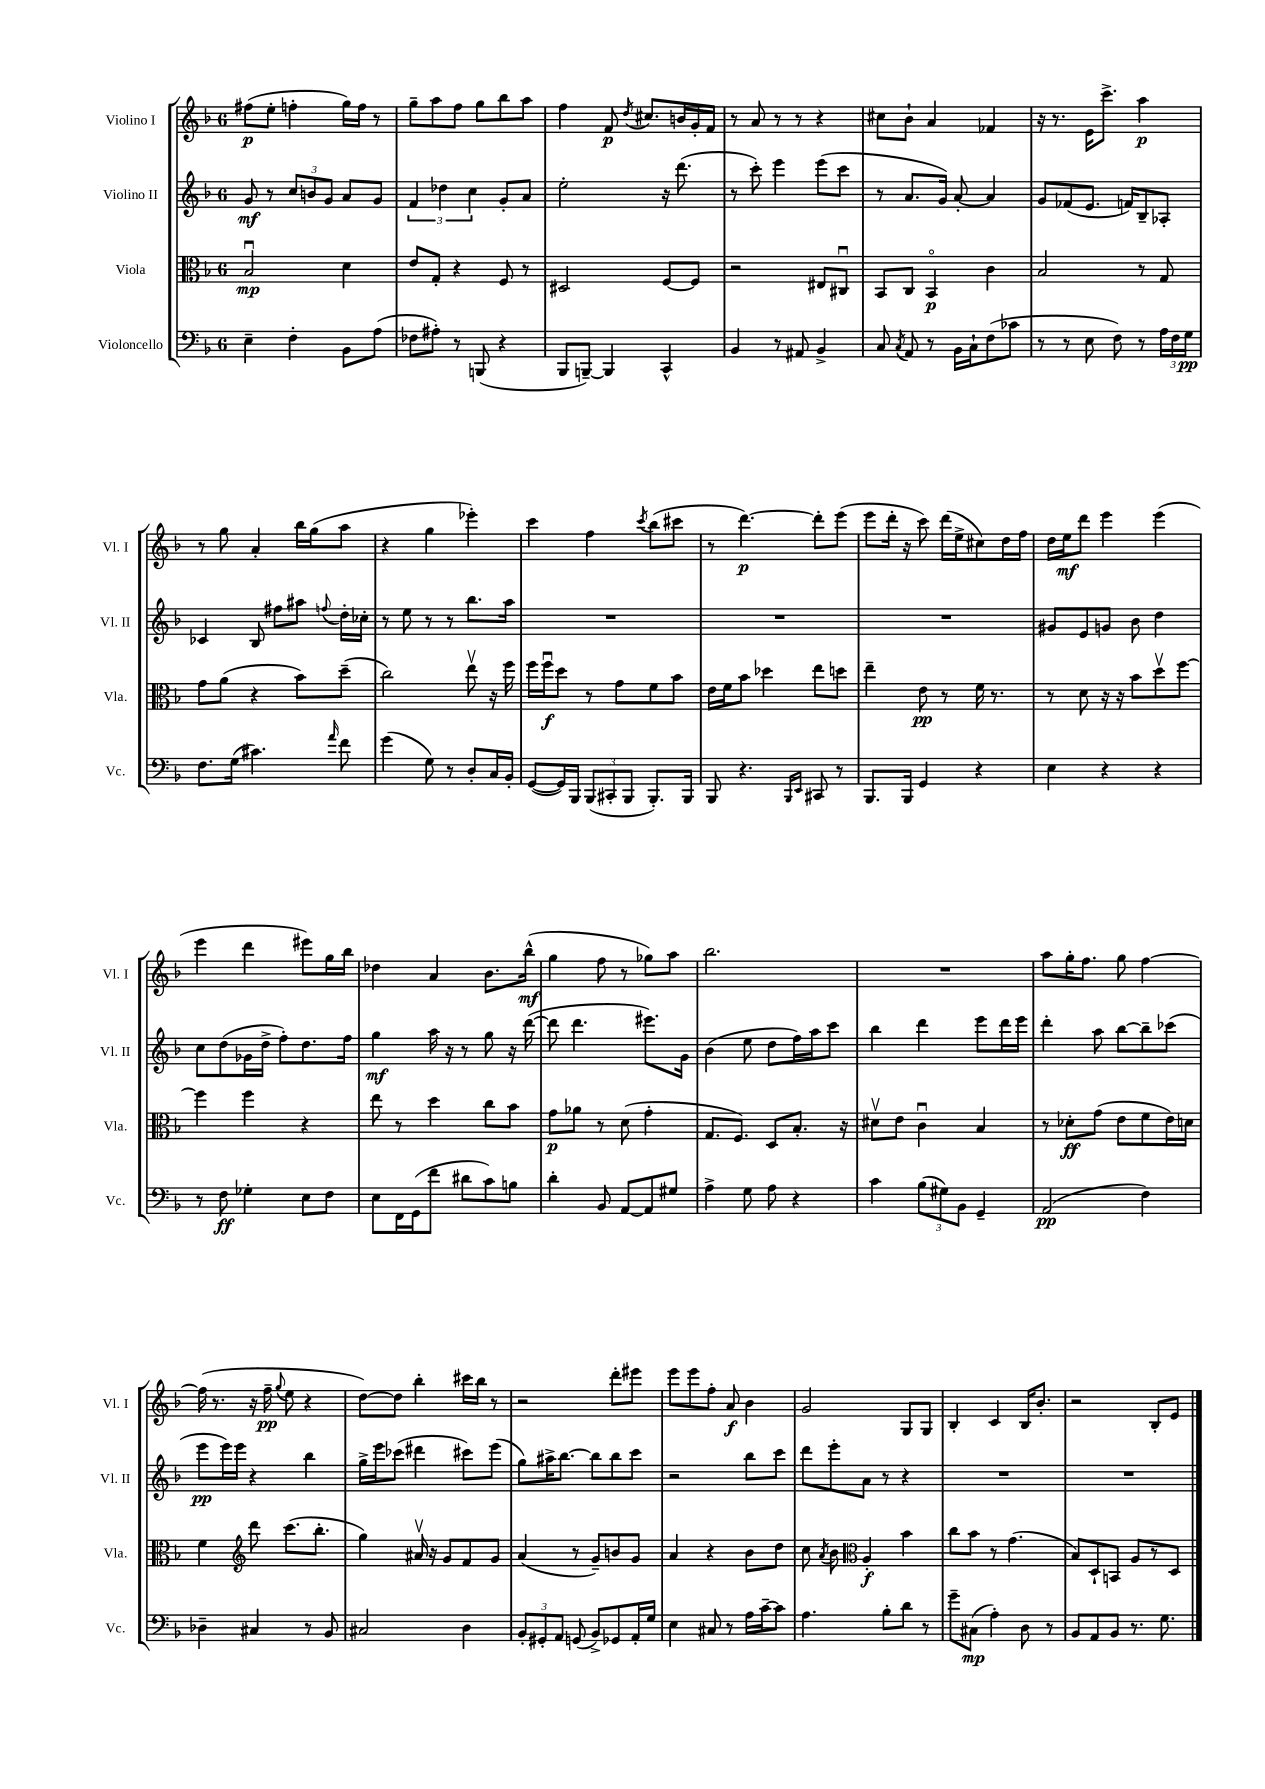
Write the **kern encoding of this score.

**kern	**dynam	**kern	**dynam	**kern	**dynam	**kern	**dynam
*part4	*part4	*part3	*part3	*part2	*part2	*part1	*part1
*staff4	*staff4	*staff3	*staff3	*staff2	*staff2	*staff1	*staff1
*I"Violoncello	*	*I"Viola	*	*I"Violino II	*	*I"Violino I	*
*I'Vc.	*	*I'Vla.	*	*I'Vl. II	*	*I'Vl. I	*
*clefF4	*	*clefC3	*	*clefG2	*	*clefG2	*
*k[b-]	*	*k[b-]	*	*k[b-]	*	*k[b-]	*
*M6/8	*	*M6/8	*	*M6/8	*	*M6/8	*
=1	=1	=1	=1	=1	=1	=1	=1
4E~\	.	2B-u/	mp	8g/	mf	(8ff#X\L	p
.	.	.	.	8r	.	8ee'\J	.
4F'\	.	.	.	12cc/L	.	4ffn'\	.
.	.	.	.	12bn/	.	.	.
.	.	.	.	12g/J	.	.	.
8BB-\L	.	4d\	.	8a/L	.	16gg\LL)	.
.	.	.	.	.	.	16ff\JJ	.
(8A\J	.	.	.	8g/J	.	8r	.
=2	=2	=2	=2	=2	=2	=2	=2
8F-X\L	.	8e/L	.	6f/	.	8gg~\L	.
8A#X'\J)	.	8G'/J	.	.	.	8aa\	.
.	.	.	.	6dd-X\	.	.	.
8r	.	4r	.	.	.	8ff\J	.
.	.	.	.	6cc\	.	.	.
(8BBBn/	.	.	.	.	.	8gg\L	.
4r	.	8F/	.	8g'/L	.	8bb-\	.
.	.	8r	.	8a/J	.	8aa\J	.
=3	=3	=3	=3	=3	=3	=3	=3
8BBB-/L	.	2D#X/	.	2ee'\	.	4ff\	.
[8BBBn~/J)	.	.	.	.	.	.	.
4BBB/]	.	.	.	.	.	8f/	p
.	.	.	.	.	.	8qdd/	.
.	.	.	.	.	.	8.cc#X/L	.
4CC^^/	.	[8F/L	.	16r	.	.	.
.	.	.	.	(8.ddd\	.	16bn/L	.
.	.	8F/J]	.	.	.	16g'/	.
.	.	.	.	.	.	16f/JJ	.
=4	=4	=4	=4	=4	=4	=4	=4
4BB-/	.	2r	.	8r	.	8r	.
.	.	.	.	8ccc'\)	.	8a/	.
8r	.	.	.	4eee\	.	8r	.
8AA#X/	.	.	.	.	.	8r	.
4BB-^/	.	8E#X/L	.	(8eee\L	.	4r	.
.	.	8C#Xu/J	.	8ccc\J	.	.	.
=5	=5	=5	=5	=5	=5	=5	=5
8C/	.	8BB-/L	.	8r	.	8cc#X\L	.
8qC/	.	.	.	.	.	.	.
8AA/	.	8C/J	.	8.a/L	.	8b-`\J	.
8r	.	4BB-/	p	.	.	4a/	.
.	.	.	.	16g/Jk)	.	.	.
16BB-\LL	.	.	.	[8a'/	.	.	.
16C`\J	.	.	.	.	.	.	.
(8F\	.	4c\	.	4a/]	.	4f-X/	.
8c-X\J	.	.	.	.	.	.	.
=6	=6	=6	=6	=6	=6	=6	=6
8r	.	2B-/	.	8g/L	.	16r	.
.	.	.	.	.	.	8.r	.
8r	.	.	.	(8f-X/	.	.	.
8E\	.	.	.	8.e/J	.	16e\KL	.
.	.	.	.	.	.	8.ccc^\J	.
8F\)	.	.	.	.	.	.	.
.	.	.	.	16fn/KL)	.	.	.
8r	.	8r	.	8B-~/	.	4aa\	p
24A\LL	.	8G/	.	8A-X'/J	.	.	.
24F\	.	.	.	.	.	.	.
24G\JJ	pp	.	.	.	.	.	.
!!LO:LB:g=z
=7	=7	=7	=7	=7	=7	=7	=7
8.F\L	.	8g\L	.	4c-X/	.	8r	.
.	.	(8a\J	.	.	.	8gg\	.
(16G\Jk	.	.	.	.	.	.	.
4.c#X\)	.	4r	.	8B-/	.	4a'/	.
.	.	.	.	8ff#X\L	.	.	.
.	.	8b-\L)	.	8aa#X\J	.	16bb-\LL	.
.	.	.	.	.	.	(16gg\J	.
16qqa/	.	.	.	8qqffn/	.	.	.
8f\	.	(8dd~\J	.	16dd'\LL	.	8aa\J	.
.	.	.	.	16cc-X'\JJ	.	.	.
=8	=8	=8	=8	=8	=8	=8	=8
(4g\	.	2cc\)	.	8r	.	4r	.
.	.	.	.	8ee\	.	.	.
8G\)	.	.	.	8r	.	4gg\	.
8r	.	.	.	8r	.	.	.
8D'/L	.	8eev\	.	8.bb-\L	.	4eee-X'\)	.
16C/L	.	16r	.	.	.	.	.
16BB-'/JJ	.	16ff\	.	16aa\Jk	.	.	.
=9	=9	=9	=9	=9	=9	=9	=9
([8GG/L	.	16ff\LL	.	2.r	.	4ccc\	.
.	.	16ffu\J	f	.	.	.	.
16GG/L])	.	8dd\J	.	.	.	.	.
16BBB-/JJ	.	.	.	.	.	.	.
(12BBB-/L	.	8r	.	.	.	4ff\	.
12CC#X'/	.	.	.	.	.	.	.
.	.	8g\L	.	.	.	.	.
12BBB-/J	.	.	.	.	.	.	.
.	.	.	.	.	.	8qccc/	.
8.BBB-'/L)	.	8f\	.	.	.	(8bb-\L	.
.	.	8b-\J	.	.	.	8ccc#X\J	.
16BBB-/Jk	.	.	.	.	.	.	.
=10	=10	=10	=10	=10	=10	=10	=10
8BBB-/	.	16e\LL	.	2.r	.	8r	.
.	.	16f\J	.	.	.	.	.
4.r	.	8b-\J	.	.	.	[4.ddd\)	p
.	.	4dd-X\	.	.	.	.	.
16qqBBB-/LL	.	.	.	.	.	.	.
16qqEE/JJ	.	.	.	.	.	.	.
8CC#X/	.	8ee\L	.	.	.	8ddd'\L]	.
8r	.	8ddn\J	.	.	.	(8eee\J	.
=11	=11	=11	=11	=11	=11	=11	=11
8.BBB-/L	.	4ee~\	.	2.r	.	8eee\L	.
.	.	.	.	.	.	16ddd'\Jk	.
16BBB-/Jk	.	.	.	.	.	16r	.
4GG/	.	8e\	pp	.	.	8ccc\)	.
.	.	8r	.	.	.	(16ddd\LL	.
.	.	.	.	.	.	16ee^\J	.
4r	.	16f\	.	.	.	8cc#X\)	.
.	.	8.r	.	.	.	.	.
.	.	.	.	.	.	16dd\L	.
.	.	.	.	.	.	16ff\JJ	.
=12	=12	=12	=12	=12	=12	=12	=12
4E\	.	8r	.	8g#X/L	.	16dd\LL	.
.	.	.	.	.	.	16ee\J	mf
.	.	8d\	.	8e/	.	8ddd\J	.
4r	.	16r	.	8gn/J	.	4eee\	.
.	.	16r	.	.	.	.	.
.	.	8b-\L	.	8b-\	.	.	.
4r	.	8ddv\	.	4dd\	.	(4eee\	.
.	.	[8ff\J	.	.	.	.	.
!!LO:LB:g=z
=13	=13	=13	=13	=13	=13	=13	=13
8r	.	4ff\]	.	8cc\L	.	4eee\	.
8F\	ff	.	.	(8dd\	.	.	.
4G-X'\	.	4ff\	.	16g-X\L	.	4ddd\	.
.	.	.	.	16dd^\JJ	.	.	.
.	.	.	.	8ff'\L)	.	.	.
8E\L	.	4r	.	8.dd\	.	8eee#X\L)	.
8F\J	.	.	.	.	.	16gg\L	.
.	.	.	.	16ff\Jk	.	16bb-\JJ	.
=14	=14	=14	=14	=14	=14	=14	=14
8E\L	.	8ee\	.	4gg\	mf	4dd-X\	.
16FF\L	.	8r	.	.	.	.	.
(16GG\J	.	.	.	.	.	.	.
8f\J	.	4dd\	.	16aa\	.	4a/	.
.	.	.	.	16r	.	.	.
8d#X\L	.	.	.	8r	.	.	.
8c\)	.	8cc\L	.	8gg\	.	8.b-\L	.
8Bn\J	.	8b-\J	.	16r	.	.	.
.	.	.	.	([16ddd\	.	(16bb-^^\Jk	mf
=15	=15	=15	=15	=15	=15	=15	=15
4d'\	.	8g\L	p	8ddd\]	.	4gg\	.
.	.	8a-X\J	.	4.ddd\	.	.	.
8BB-/	.	8r	.	.	.	8ff\	.
[8AA/L	.	(8d\	.	.	.	8r	.
8AA/]	.	4g'\	.	8.eee#X\L)	.	8gg-X\L)	.
8G#X/J	.	.	.	.	.	8aa\J	.
.	.	.	.	16g\Jk	.	.	.
=16	=16	=16	=16	=16	=16	=16	=16
4A^\	.	8.G/L	.	(4b-\	.	2.bb-\	.
.	.	8.F/J)	.	.	.	.	.
8G\	.	.	.	8ee\	.	.	.
8A\	.	8D/L	.	8dd\L	.	.	.
4r	.	8.B-'/J	.	16ff\L)	.	.	.
.	.	.	.	16aa\J	.	.	.
.	.	.	.	8ccc\J	.	.	.
.	.	16r	.	.	.	.	.
=17	=17	=17	=17	=17	=17	=17	=17
4c\	.	8d#Xv\L	.	4bb-\	.	2.r	.
.	.	8e\J	.	.	.	.	.
(12B-\L	.	4cu\	.	4ddd\	.	.	.
12G#X\)	.	.	.	.	.	.	.
12BB-\J	.	.	.	.	.	.	.
4GG~/	.	4B-/	.	8eee\L	.	.	.
.	.	.	.	16ddd\L	.	.	.
.	.	.	.	16eee\JJ	.	.	.
=18	=18	=18	=18	=18	=18	=18	=18
(2AA/	pp	8r	.	4ddd'\	.	8aa\L	.
.	.	8d-X'\L	ff	.	.	16gg'\K	.
.	.	.	.	.	.	8.ff\J	.
.	.	(8g\J	.	8aa\	.	.	.
.	.	8e\L	.	[8bb-\L	.	8gg\	.
4F\)	.	8f\	.	8bb-~\]	.	[4ff\	.
.	.	16e\L)	.	(8ccc-X\J	.	.	.
.	.	16dn\JJ	.	.	.	.	.
!!LO:LB:g=z
=19	=19	=19	=19	=19	=19	=19	=19
4D-X~\	.	4f\	.	8eee\L	pp	(16ff\]	.
.	.	.	.	.	.	8.r	.
.	.	.	.	16eee\L)	.	.	.
.	.	.	.	16eee\JJ	.	.	.
*	*	*clefG2	*	*	*	*	*
4C#X/	.	8ddd\	.	4r	.	16r	.
.	.	.	.	.	.	16ff~\	pp
.	.	.	.	.	.	8qqgg/	.
.	.	(8.ccc\L	.	.	.	8ee\	.
8r	.	.	.	4bb-\	.	4r	.
.	.	8.bb-'\J	.	.	.	.	.
8BB-/	.	.	.	.	.	.	.
=20	=20	=20	=20	=20	=20	=20	=20
2C#X/	.	4gg\)	.	16gg^\LL	.	[8dd\L)	.
.	.	.	.	16eee\J	.	.	.
.	.	.	.	(8ccc-X\J	.	8dd\J]	.
.	.	16a#Xv/	.	4ddd#X\	.	4bb-'\	.
.	.	16r	.	.	.	.	.
.	.	8g/L	.	.	.	.	.
4D\	.	8f/	.	8ccc#X\L)	.	16ccc#X\LL	.
.	.	.	.	.	.	16bb-\JJ	.
.	.	8g/J	.	(8eee\J	.	8r	.
=21	=21	=21	=21	=21	=21	=21	=21
12BB-'/L	.	(4a/	.	8gg\L)	.	2r	.
12GG#X'/	.	.	.	.	.	.	.
.	.	.	.	16aa#X^\K	.	.	.
12AA/J	.	.	.	.	.	.	.
.	.	.	.	[8.bb-\J	.	.	.
(8GGn/	.	8r	.	.	.	.	.
8BB-^/L)	.	8g~/L)	.	8bb-\L]	.	.	.
8GG-X/	.	8bn/	.	8bb-\	.	8ddd'\L	.
16AA'/L	.	8g/J	.	8ccc\J	.	8eee#X\J	.
16G/JJ	.	.	.	.	.	.	.
=22	=22	=22	=22	=22	=22	=22	=22
4E\	.	4a/	.	2r	.	8eee\L	.
.	.	.	.	.	.	8eee\	.
8C#X/	.	4r	.	.	.	8ff'\J	.
8r	.	.	.	.	.	8a/	f
16A\LL	.	8b-\L	.	8bb-\L	.	4b-\	.
[16c~\J	.	.	.	.	.	.	.
8c\J]	.	8dd\J	.	8ccc\J	.	.	.
=23	=23	=23	=23	=23	=23	=23	=23
4.A\	.	8cc\	.	8ddd\L	.	2g/	.
.	.	8qa/	.	.	.	.	.
.	.	8b-\	.	8eee'\	.	.	.
*	*	*clefC3	*	*	*	*	*
.	.	4A'/	f	8a\J	.	.	.
8B-'\L	.	.	.	8r	.	.	.
8d\J	.	4b-\	.	4r	.	8G/L	.
8r	.	.	.	.	.	8G/J	.
=24	=24	=24	=24	=24	=24	=24	=24
8g~\L	.	8cc\L	.	2.r	.	4B-'/	.
(8C#X\J	mp	8b-\J	.	.	.	.	.
4A'\)	.	8r	.	.	.	4c/	.
.	.	(4.g\	.	.	.	.	.
8D\	.	.	.	.	.	16B-/KL	.
.	.	.	.	.	.	8.b-'/J	.
8r	.	.	.	.	.	.	.
=25	=25	=25	=25	=25	=25	=25	=25
8BB-/L	.	8B-/L)	.	2.r	.	2r	.
8AA/	.	8D`/	.	.	.	.	.
8BB-/J	.	8BBn/J	.	.	.	.	.
8.r	.	8A/L	.	.	.	.	.
.	.	8r	.	.	.	8B-'/L	.
8.G\	.	.	.	.	.	.	.
.	.	8D/J	.	.	.	8e/J	.
==	==	==	==	==	==	==	==
*-	*-	*-	*-	*-	*-	*-	*-
